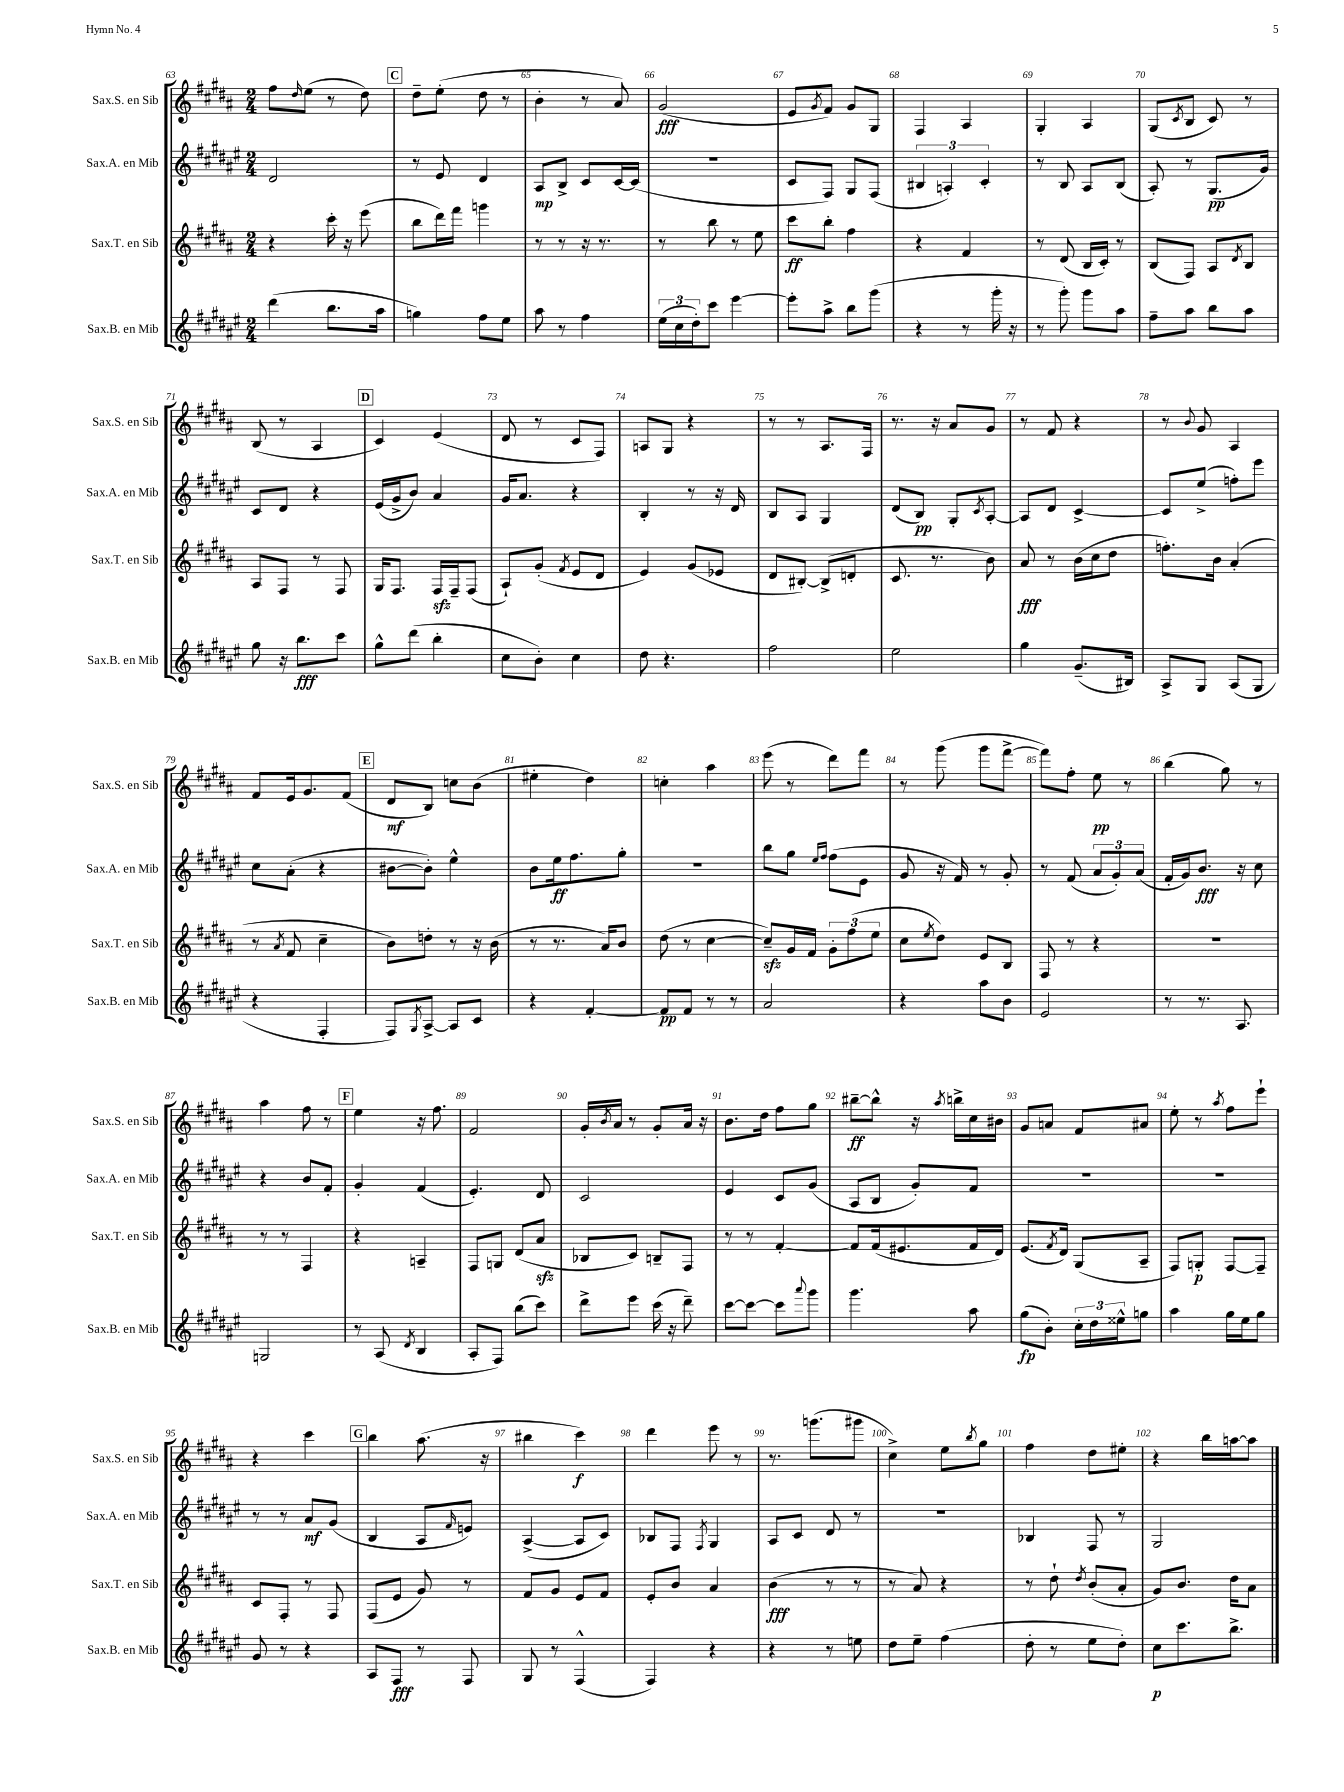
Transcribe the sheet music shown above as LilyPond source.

<<
\new StaffGroup <<
\new Staff = "s0" \with { instrumentName = "Sax.S. en Sib" shortInstrumentName = "Sax.S. en Sib" } {
    \clef treble \key b \major \numericTimeSignature \time 2/4
    fis''8 \grace { dis''16 } e''8( r8 dis''8) |
    \mark \markup { \box "C" } dis''8-- e''8-.( dis''8 r8 |
    b'4-. r8 ais'8) |
    gis'2\fff( |
    e'8 \acciaccatura { gis'8 } fis'8) gis'8 gis8 |
    fis4 ais4 |
    gis4-. ais4 |
    gis8( \acciaccatura { cis'8 } b8 cis'8) r8 |
    b8( r8 ais4 |
    \mark \markup { \box "D" } cis'4) e'4( |
    dis'8 r8 cis'8 fis8) |
    a8 gis8 r4 |
    r8 r8 ais8. fis16 |
    r8. r16 ais'8 gis'8 |
    r8 fis'8 r4 |
    r8 \appoggiatura { b'8 } gis'8 ais4 |
    fis'8 e'16 gis'8. fis'8( |
    \mark \markup { \box "E" } dis'8\mf b8) c''8 b'8( |
    eis''4-. dis''4) |
    c''4-. ais''4 |
    e'''8( r8 dis'''8) fis'''8 |
    r8 gis'''8( gis'''8 fis'''8~-> |
    fis'''8) fis''8-. e''8\pp r8 |
    b''4( gis''8) r8 |
    ais''4 fis''8 r8 |
    \mark \markup { \box "F" } e''4 r16 fis''8. |
    fis'2 |
    gis'16-. \acciaccatura { b'8 } ais'16 r8 gis'8-. ais'16 r16 |
    b'8. dis''16 fis''8 gis''8 |
    bis''8~--\ff bis''8-^ r16 \acciaccatura { ais''8 } b''16-> cis''16 bis'16 |
    gis'8 a'8 fis'8 ais'8 |
    e''8-. r8 \acciaccatura { ais''8 } fis''8 e'''8-! |
    r4 cis'''4 |
    \mark \markup { \box "G" } b''4 ais''8.( r16 |
    bis''4 cis'''4\f) |
    dis'''4 e'''8 r8 |
    r8. g'''8.( gis'''8 |
    cis''4->) e''8 \acciaccatura { b''8 } gis''8 |
    fis''4 dis''8 eis''8-. |
    r4 b''16 a''16~ a''8 \bar "|." |
}
\new Staff = "s1" \with { instrumentName = "Sax.A. en Mib" shortInstrumentName = "Sax.A. en Mib" } {
    \clef treble \key fis \major \numericTimeSignature \time 2/4
    dis'2 |
    \mark \markup { \box "C" } r8 eis'8 dis'4 |
    ais8\mp b8-> cis'8 cis'16~ cis'16( |
    r2 |
    cis'8 fis8) gis8 fis8( |
    \tuplet 3/2 { bis4 a4-.) cis'4-. } |
    r8 b8 ais8 b8( |
    ais8-.) r8 gis8.\pp( gis'16) |
    cis'8 dis'8 r4 |
    \mark \markup { \box "D" } eis'16( gis'16-> b'8) ais'4 |
    gis'16 ais'8. r4 |
    b4-. r8 r16 dis'16 |
    b8 ais8 gis4 |
    dis'8( b8\pp) gis8-. \acciaccatura { cis'8 } ais8~-. |
    ais8 dis'8 cis'4~-> |
    cis'8 eis''8->( f''8-.) eis'''8 |
    cis''8 ais'8-.( r4 |
    \mark \markup { \box "E" } bis'8~ bis'8-.) eis''4-^ |
    b'8 eis''16\ff fis''8. gis''8-. |
    r2 |
    b''8 gis''8 \grace { eis''16 fis''16 } fis''8( eis'8 |
    gis'8 r16 fis'16) r8 gis'8-. |
    r8 fis'8( \tuplet 3/2 { ais'8 gis'8-.) ais'8( } |
    fis'16-. gis'16) b'8.\fff r16 cis''8 |
    r4 b'8 fis'8-. |
    \mark \markup { \box "F" } gis'4-. fis'4( |
    eis'4.-.) dis'8 |
    cis'2 |
    eis'4 cis'8 gis'8( |
    ais8 b8 gis'8-.) fis'8 |
    R2 |
    R2 |
    r8 r8 ais'8\mf gis'8( |
    \mark \markup { \box "G" } b4 ais8 \grace { fis'16 } e'8) |
    ais4~->( ais8 cis'8) |
    bes8 fis8 \acciaccatura { fis8 } gis4 |
    ais8 cis'8 dis'8 r8 |
    R2 |
    bes4 fis8 r8 |
    gis2 \bar "|." |
}
\new Staff = "s2" \with { instrumentName = "Sax.T. en Sib" shortInstrumentName = "Sax.T. en Sib" } {
    \clef treble \key b \major \numericTimeSignature \time 2/4
    r4 cis'''16-. r16 e'''8( |
    \mark \markup { \box "C" } b''8 dis'''16) fis'''16 g'''4 |
    r8 r8 r16 r8. |
    r8 b''8 r8 e''8 |
    cis'''8\ff b''8-. fis''4 |
    r4 fis'4 |
    r8 dis'8( b16 cis'16-.) r8 |
    b8( fis8) ais8 \acciaccatura { dis'8 } b8 |
    ais8 fis8 r8 fis8 |
    \mark \markup { \box "D" } gis16 fis8. fis16\sfz fis16-- fis8( |
    ais8-!) gis'8-.( \acciaccatura { fis'8 } e'8 dis'8 |
    e'4) gis'8( ees'8 |
    dis'8 bis8~-.) bis8->( d'8-. |
    cis'8. r8. b'8) |
    ais'8\fff r8 b'16( cis''16 dis''8 |
    f''8.-.) b'16 ais'4-.( |
    r8 \acciaccatura { ais'8 } fis'8 cis''4-- |
    \mark \markup { \box "E" } b'8) d''8-. r8 r16 b'16( |
    r8 r8. ais'16) b'8 |
    dis''8( r8 cis''4~ |
    cis''8--\sfz) gis'16 fis'16 \tuplet 3/2 { gis'8-. fis''8( e''8 } |
    cis''8 \acciaccatura { e''8 } dis''8) e'8 b8 |
    fis8 r8 r4 |
    R2 |
    r8 r8 fis4 |
    \mark \markup { \box "F" } r4 a4-- |
    fis8 g8 dis'8( ais'8\sfz |
    bes8 cis'8) b8-- fis8 |
    r8 r8 fis'4~-. |
    fis'8 fis'16( eis'8. fis'16 dis'16) |
    e'8.( \acciaccatura { fis'8 } dis'16) gis8( ais8-- |
    fis8) g8-.\p fis8~ fis8-- |
    cis'8 fis8-. r8 fis8 |
    \mark \markup { \box "G" } fis8( e'8 gis'8) r8 |
    fis'8 gis'8 e'8 fis'8 |
    e'8-. b'8 ais'4 |
    b'4\fff( r8 r8 |
    r8 ais'8) r4 |
    r8 dis''8-! \acciaccatura { dis''8 } b'8-.( ais'8-. |
    gis'8) b'8. dis''16 ais'8 \bar "|." |
}
\new Staff = "s3" \with { instrumentName = "Sax.B. en Mib" shortInstrumentName = "Sax.B. en Mib" } {
    \clef treble \key fis \major \numericTimeSignature \time 2/4
    dis'''4( b''8. ais''16 |
    \mark \markup { \box "C" } g''4) fis''8 eis''8 |
    ais''8 r8 fis''4 |
    \tuplet 3/2 { eis''16( cis''16 dis''16-.) } cis'''8 eis'''4~ |
    eis'''8-. ais''8-> b''8 gis'''8( |
    r4 r8 gis'''16-. r16 |
    r8 gis'''8-.) gis'''8 ais''8 |
    fis''8-- ais''8 b''8 ais''8 |
    gis''8 r16 b''8.\fff cis'''8 |
    \mark \markup { \box "D" } gis''8-^ dis'''8( b''4-. |
    cis''8 b'8-.) cis''4 |
    dis''8 r4. |
    fis''2 |
    eis''2 |
    gis''4 gis'8.--( bis16) |
    ais8-> gis8 ais8( gis8 |
    r4 fis4-. |
    \mark \markup { \box "E" } fis8) \acciaccatura { gis8 } ais8~-> ais8 cis'8 |
    r4 fis'4~-. |
    fis'8\pp fis'8 r8 r8 |
    ais'2 |
    r4 ais''8 b'8 |
    eis'2 |
    r8 r8. ais8. |
    g2 |
    \mark \markup { \box "F" } r8 ais8( \acciaccatura { dis'8 } b4 |
    ais8-. fis8) b''8( cis'''8) |
    dis'''8-> eis'''8 cis'''16( r16 dis'''8--) |
    cis'''8~ cis'''8~ cis'''8 \appoggiatura { ais'''8 } gis'''8 |
    gis'''4. ais''8 |
    gis''8\fp( b'8-.) \tuplet 3/2 { cis''16-. dis''16 eisis''16-^ } g''8 |
    ais''4 gis''16 eis''16 gis''8 |
    gis'8 r8 r4 |
    \mark \markup { \box "G" } ais8 fis8\fff r8 fis8 |
    gis8 r8 fis4-^( |
    fis4) r4 |
    r4 r8 e''8 |
    dis''8 eis''8-- fis''4( |
    dis''8-. r8 eis''8 dis''8-.) |
    cis''8\p cis'''8. b''8.-> \bar "|." |
}
>>
>>
\layout { \context { \Score currentBarNumber = #63 \override BarNumber.break-visibility = ##(#f #t #t) barNumberVisibility = #all-bar-numbers-visible } }
